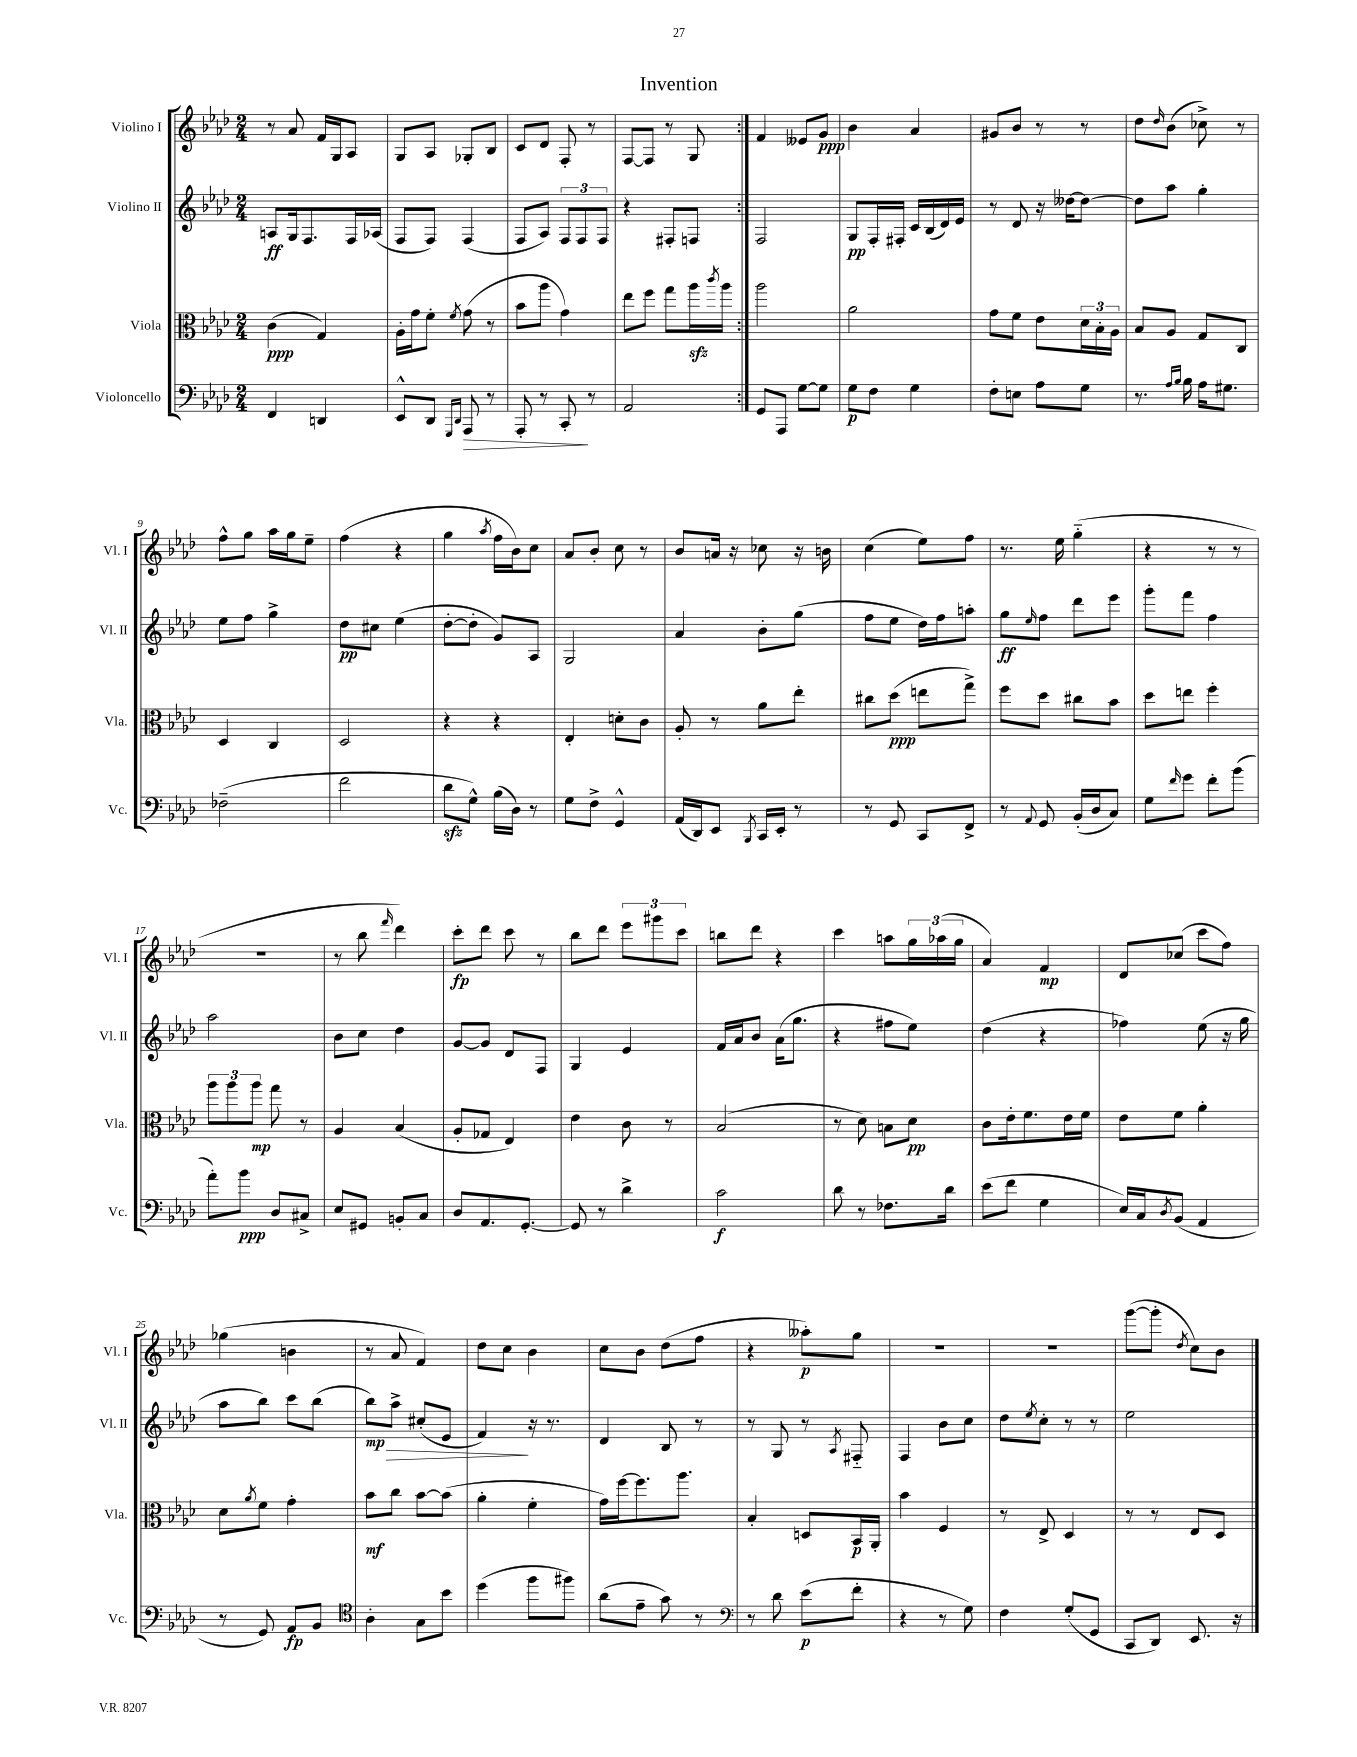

**kern	**dynam	**kern	**dynam	**kern	**dynam	**kern	**dynam
*part4	*part4	*part3	*part3	*part2	*part2	*part1	*part1
*staff4	*staff4	*staff3	*staff3	*staff2	*staff2	*staff1	*staff1
*I"Violoncello	*	*I"Viola	*	*I"Violino II	*	*I"Violino I	*
*I'Vc.	*	*I'Vla.	*	*I'Vl. II	*	*I'Vl. I	*
*clefF4	*	*clefC3	*	*clefG2	*	*clefG2	*
*k[b-e-a-d-]	*	*k[b-e-a-d-]	*	*k[b-e-a-d-]	*	*k[b-e-a-d-]	*
*M2/4	*	*M2/4	*	*M2/4	*	*M2/4	*
=1	=1	=1	=1	=1	=1	=1	=1
4FF/	.	(4c\	ppp	8An/L	ff	8r	.
.	.	.	.	16G/k	.	8a-/	.
.	.	.	.	8.F/	.	.	.
4DDn/	.	4G/)	.	.	.	16f/LL	.
.	.	.	.	.	.	16G/J	.
.	.	.	.	16F/L	.	8A-/J	.
.	.	.	.	(16A-X/JJ	.	.	.
=2	=2	=2	=2	=2	=2	=2	=2
8EE-^^/L	.	16A-'\LL	.	8F/L	.	8G/L	.
.	.	16g\J	.	.	.	.	.
8DD-/J	.	8f'\J	.	8F/J)	.	8A-/J	.
16qqGGG/LL	.	.	.	.	.	.	.
16qqDD-/JJ	.	8qf/	.	.	.	.	.
!	!LO:HP:b	!	!	!	!	!	!
8AAA-/	>	(8g\	.	(4F/	.	8G-X'/L	.
8r	.	8r	.	.	.	8B-/J	.
=3	=3	=3	=3	=3	=3	=3	=3
8AAA-'/	.	8b-\L	.	8F/L	.	8c/L	.
8r	.	8aa-\J	.	8A-/J)	.	8d-/J	.
8CC'/	.	4g\)	.	12F/L	.	8F'/	.
.	.	.	.	12F/	.	.	.
8r	]	.	.	.	.	8r	.
.	.	.	.	12F/J	.	.	.
=4	=4	=4	=4	=4	=4	=4	=4
2AA-/	.	8ee-\L	.	4r	.	[8F/L	.
.	.	8ff\J	.	.	.	8F/J]	.
.	.	8gg\L	.	8F#X'/L	.	8r	.
.	.	16aa-zz\L	.	8Fn/J	.	8G/	.
.	.	8qccc/	.	.	.	.	.
.	.	16aa-\JJ	.	.	.	.	.
=5:|!	=5:|!	=5:|!	=5:|!	=5:|!	=5:|!	=5:|!	=5:|!
8GG/L	.	2aa-\	.	2F/	.	4f/	.
8AAA-/J	.	.	.	.	.	.	.
[8G\L	.	.	.	.	.	8e--X/L	.
8G\J]	.	.	.	.	.	8g/J	ppp
=6	=6	=6	=6	=6	=6	=6	=6
8G\L	p	2a-\	.	8G/L	pp	4b-\	.
8F\J	.	.	.	16F'/L	.	.	.
.	.	.	.	16F#X'/JJ	.	.	.
4G\	.	.	.	16c/LL	.	4a-/	.
.	.	.	.	(16B-/	.	.	.
.	.	.	.	16d-/)	.	.	.
.	.	.	.	16e-/JJ	.	.	.
=7	=7	=7	=7	=7	=7	=7	=7
8F'\L	.	8g\L	.	8r	.	8g#X/L	.
8En\J	.	8f\J	.	8d-/	.	8b-/J	.
8A-\L	.	8e-\L	.	16r	.	8r	.
.	.	.	.	[16dd--X\KL	.	.	.
8G\J	.	24d-\L	.	8dd--\J_	.	8r	.
.	.	24B-'\	.	.	.	.	.
.	.	24A-\JJ	.	.	.	.	.
=8	=8	=8	=8	=8	=8	=8	=8
8.r	.	8B-/L	.	8dd--\L]	.	8dd-\L	.
.	.	.	.	.	.	16qqdd-/	.
.	.	8A-/J	.	8aa-\J	.	(8b-\J	.
16qqA-/LL	.	.	.	.	.	.	.
16qqB-/JJ	.	.	.	.	.	.	.
16B-\	.	.	.	.	.	.	.
16A-\KL	.	8G/L	.	4gg'\	.	8cc-X^\)	.
8.G#X\J	.	.	.	.	.	.	.
.	.	8C/J	.	.	.	8r	.
!!LO:LB:g=z
=9	=9	=9	=9	=9	=9	=9	=9
(2F-X~\	.	4D-/	.	8ee-\L	.	8ff^^\L	.
.	.	.	.	8ff\J	.	8gg\J	.
.	.	4C/	.	4gg^\	.	16aa-\LL	.
.	.	.	.	.	.	16gg\J	.
.	.	.	.	.	.	8ee-~\J	.
=10	=10	=10	=10	=10	=10	=10	=10
2f\	.	2D-/	.	8dd-\L	pp	(4ff\	.
.	.	.	.	8cc#X\J	.	.	.
.	.	.	.	(4ee-\	.	4r	.
=11	=11	=11	=11	=11	=11	=11	=11
8d-zz\L	.	4r	.	[8dd-'\L	.	4gg\	.
8G^^\J)	.	.	.	8dd-'\J]	.	.	.
.	.	.	.	.	.	8qaa-/	.
(16B-\LL	.	4r	.	8g/L)	.	16ff\LL	.
16D-\JJ)	.	.	.	.	.	16b-\J)	.
8r	.	.	.	8A-/J	.	8cc\J	.
=12	=12	=12	=12	=12	=12	=12	=12
8G\L	.	4E-'/	.	2G/	.	8a-/L	.
8F^\J	.	.	.	.	.	8b-'/J	.
4GG^^/	.	8dn'\L	.	.	.	8cc\	.
.	.	8c\J	.	.	.	8r	.
=13	=13	=13	=13	=13	=13	=13	=13
(16AA-/LL	.	8A-'/	.	4a-/	.	8b-/L	.
16DD-/J)	.	.	.	.	.	.	.
8EE-/J	.	8r	.	.	.	16an/Jk	.
.	.	.	.	.	.	16r	.
8qBBB-/	.	.	.	.	.	.	.
16CC/LL	.	8a-\L	.	8b-'\L	.	8cc-X\	.
16EE-'/JJ	.	.	.	.	.	.	.
8r	.	8ee-'\J	.	(8gg\J	.	16r	.
.	.	.	.	.	.	16bn\	.
=14	=14	=14	=14	=14	=14	=14	=14
8r	.	8cc#X\L	.	8ff\L	.	(4cc\	.
8GG/	.	(8dd-\J	ppp	8ee-\J	.	.	.
8CC/L	.	8een\L	.	16dd-\LL)	.	8ee-\L)	.
.	.	.	.	16ff\J	.	.	.
8FF^/J	.	8gg^\J)	.	8aan'\J	.	8ff\J	.
=15	=15	=15	=15	=15	=15	=15	=15
8r	.	8ff\L	.	8gg\L	ff	8.r	.
8qqAA-/	.	.	.	16qqee-/	.	.	.
8GG/	.	8dd-\J	.	8ff\J	.	.	.
.	.	.	.	.	.	16ee-\	.
(16BB-'/LL	.	8cc#X\L	.	8ddd-\L	.	(4gg\	.
16D-/J	.	.	.	.	.	.	.
8C/J)	.	8b-\J	.	8eee-\J	.	.	.
=16	=16	=16	=16	=16	=16	=16	=16
8G\L	.	8dd-\L	.	8ggg'\L	.	4r	.
16qqf/	.	.	.	.	.	.	.
8g\J	.	8een\J	.	8fff\J	.	.	.
8f'\L	.	4ff'\	.	4ff\	.	8r	.
(8b-\J	.	.	.	.	.	8r	.
!!LO:LB:g=z
=17	=17	=17	=17	=17	=17	=17	=17
8a-'\L)	.	12aa-\L	.	2aa-\	.	2r	.
.	.	12aa-\	.	.	.	.	.
8b-\J	ppp	.	.	.	.	.	.
.	.	12aa-\J	mp	.	.	.	.
8D-/L	.	8gg\	.	.	.	.	.
8C#X^/J	.	8r	.	.	.	.	.
=18	=18	=18	=18	=18	=18	=18	=18
8E-/L	.	4A-/	.	8b-\L	.	8r	.
8GG#X/J	.	.	.	8cc\J	.	8bb-\	.
.	.	.	.	.	.	16qqfff/	.
8BBn'/L	.	(4B-/	.	4dd-\	.	4ddd-\)	.
8C/J	.	.	.	.	.	.	.
=19	=19	=19	=19	=19	=19	=19	=19
8D-/L	.	8A-'/L	.	[8g/L	.	8ccc'\L	fp
8.AA-/	.	8G-X/J	.	8g/J]	.	8ddd-\J	.
.	.	4E-/)	.	8d-/L	.	8ccc\	.
[8.GG'/J	.	.	.	.	.	.	.
.	.	.	.	8F/J	.	8r	.
=20	=20	=20	=20	=20	=20	=20	=20
8GG/]	.	4e-\	.	4G/	.	8bb-\L	.
8r	.	.	.	.	.	8ddd-\J	.
4d-^\	.	8c\	.	4e-/	.	12eee-\L	.
.	.	.	.	.	.	12ggg#X\	.
.	.	8r	.	.	.	.	.
.	.	.	.	.	.	12ccc\J	.
=21	=21	=21	=21	=21	=21	=21	=21
2c\	f	(2B-/	.	16f/LL	.	8bbn\L	.
.	.	.	.	16a-/J	.	.	.
.	.	.	.	8b-/J	.	8ddd-\J	.
.	.	.	.	(16a-\KL	.	4r	.
.	.	.	.	8.gg\J	.	.	.
=22	=22	=22	=22	=22	=22	=22	=22
8d-\	.	8r	.	4r	.	4ccc\	.
8r	.	8d-\)	.	.	.	.	.
8.F-X\L	.	8Bn\L	.	8ff#X\L	.	8aan\L	.
.	.	8d-\J	pp	8ee-\J)	.	24gg\L	.
.	.	.	.	.	.	(24aa-X\	.
16d-\Jk	.	.	.	.	.	.	.
.	.	.	.	.	.	24gg\JJ	.
=23	=23	=23	=23	=23	=23	=23	=23
(8e-\L	.	8c\L	.	(4dd-\	.	4a-/)	.
8f\J	.	16e-'\k	.	.	.	.	.
.	.	8.f\	.	.	.	.	.
4G\	.	.	.	4r	.	4f/	mp
.	.	16e-\L	.	.	.	.	.
.	.	16f\JJ	.	.	.	.	.
=24	=24	=24	=24	=24	=24	=24	=24
16E-/LL)	.	8e-\L	.	4ff-X\)	.	8d-/L	.
16C/J	.	.	.	.	.	.	.
8qD-/	.	.	.	.	.	.	.
(8BB-/J	.	8f\J	.	.	.	(8cc-X/J	.
4AA-/	.	4a-'\	.	(8ee-\	.	8ccc\L	.
.	.	.	.	16r	.	8ff\J)	.
.	.	.	.	16gg\	.	.	.
!!LO:LB:g=z
=25	=25	=25	=25	=25	=25	=25	=25
8r	.	8d-\L	.	8aa-\L	.	(4gg-X\	.
.	.	8qa-/	.	.	.	.	.
8GG/)	.	8f\J	.	8bb-\J)	.	.	.
8AA-/L	fp	4g'\	.	8ccc\L	.	4bn\	.
8BB-/J	.	.	.	(8bb-\J	.	.	.
=26	=26	=26	=26	=26	=26	=26	=26
*clefC4	*	*	*	*	*	*	*
!	!	!	!	!	!LO:HP:b	!	!
4A-'\	.	8b-\L	mf	8bb-\L)	> mp	8r	.
.	.	8cc\J	.	8aa-^\J	.	8a-/	.
8G\L	.	[8b-\L	.	(8cc#X'/L	.	4f/)	.
8b-\J	.	(8b-\J]	.	8e-/J	.	.	.
=27	=27	=27	=27	=27	=27	=27	=27
(4dd-\	.	4a-'\	.	4f/)	.	8dd-\L	.
.	.	.	.	.	.	8cc\J	.
8ff\L	.	4f'\	.	16r	]	4b-\	.
.	.	.	.	8.r	.	.	.
8ff#X\J)	.	.	.	.	.	.	.
=28	=28	=28	=28	=28	=28	=28	=28
(8a-\L	.	16g\LL)	.	4d-/	.	8cc\L	.
.	.	[16ff\J	.	.	.	.	.
8e-~\J	.	8.ff\]	.	.	.	8b-\J	.
8g\)	.	.	.	8B-/	.	(8dd-\L	.
.	.	8.aa-\J	.	.	.	.	.
8r	.	.	.	8r	.	8ff\J	.
=29	=29	=29	=29	=29	=29	=29	=29
*clefF4	*	*	*	*	*	*	*
8r	.	4B-'/	.	8r	.	4r	.
8d-\	.	.	.	8G/	.	.	.
(8e-\L	p	8Dn/L	.	8r	.	8aa--X'\L)	p
.	.	.	.	8qA-/	.	.	.
8f'\J	.	16BB-/L	p	8F#X/	.	8gg\J	.
.	.	16AA-'/JJ	.	.	.	.	.
=30	=30	=30	=30	=30	=30	=30	=30
4r	.	4b-\	.	4F/	.	2r	.
8r	.	4F/	.	8b-\L	.	.	.
8G\)	.	.	.	8cc\J	.	.	.
=31	=31	=31	=31	=31	=31	=31	=31
4F\	.	8r	.	8dd-\L	.	2r	.
.	.	.	.	8qee-/	.	.	.
.	.	8E-^/	.	8cc'\J	.	.	.
(8G'/L	.	4D-/	.	8r	.	.	.
8GG/J	.	.	.	8r	.	.	.
=32	=32	=32	=32	=32	=32	=32	=32
8CC/L	.	8r	.	2ee-\	.	([8ggg\L	.
8DD-/J)	.	8r	.	.	.	8ggg'\J]	.
.	.	.	.	.	.	8qdd-/	.
8.EE-/	.	8E-/L	.	.	.	8cc\L)	.
.	.	8D-/J	.	.	.	8b-\J	.
16r	.	.	.	.	.	.	.
==	==	==	==	==	==	==	==
*-	*-	*-	*-	*-	*-	*-	*-
